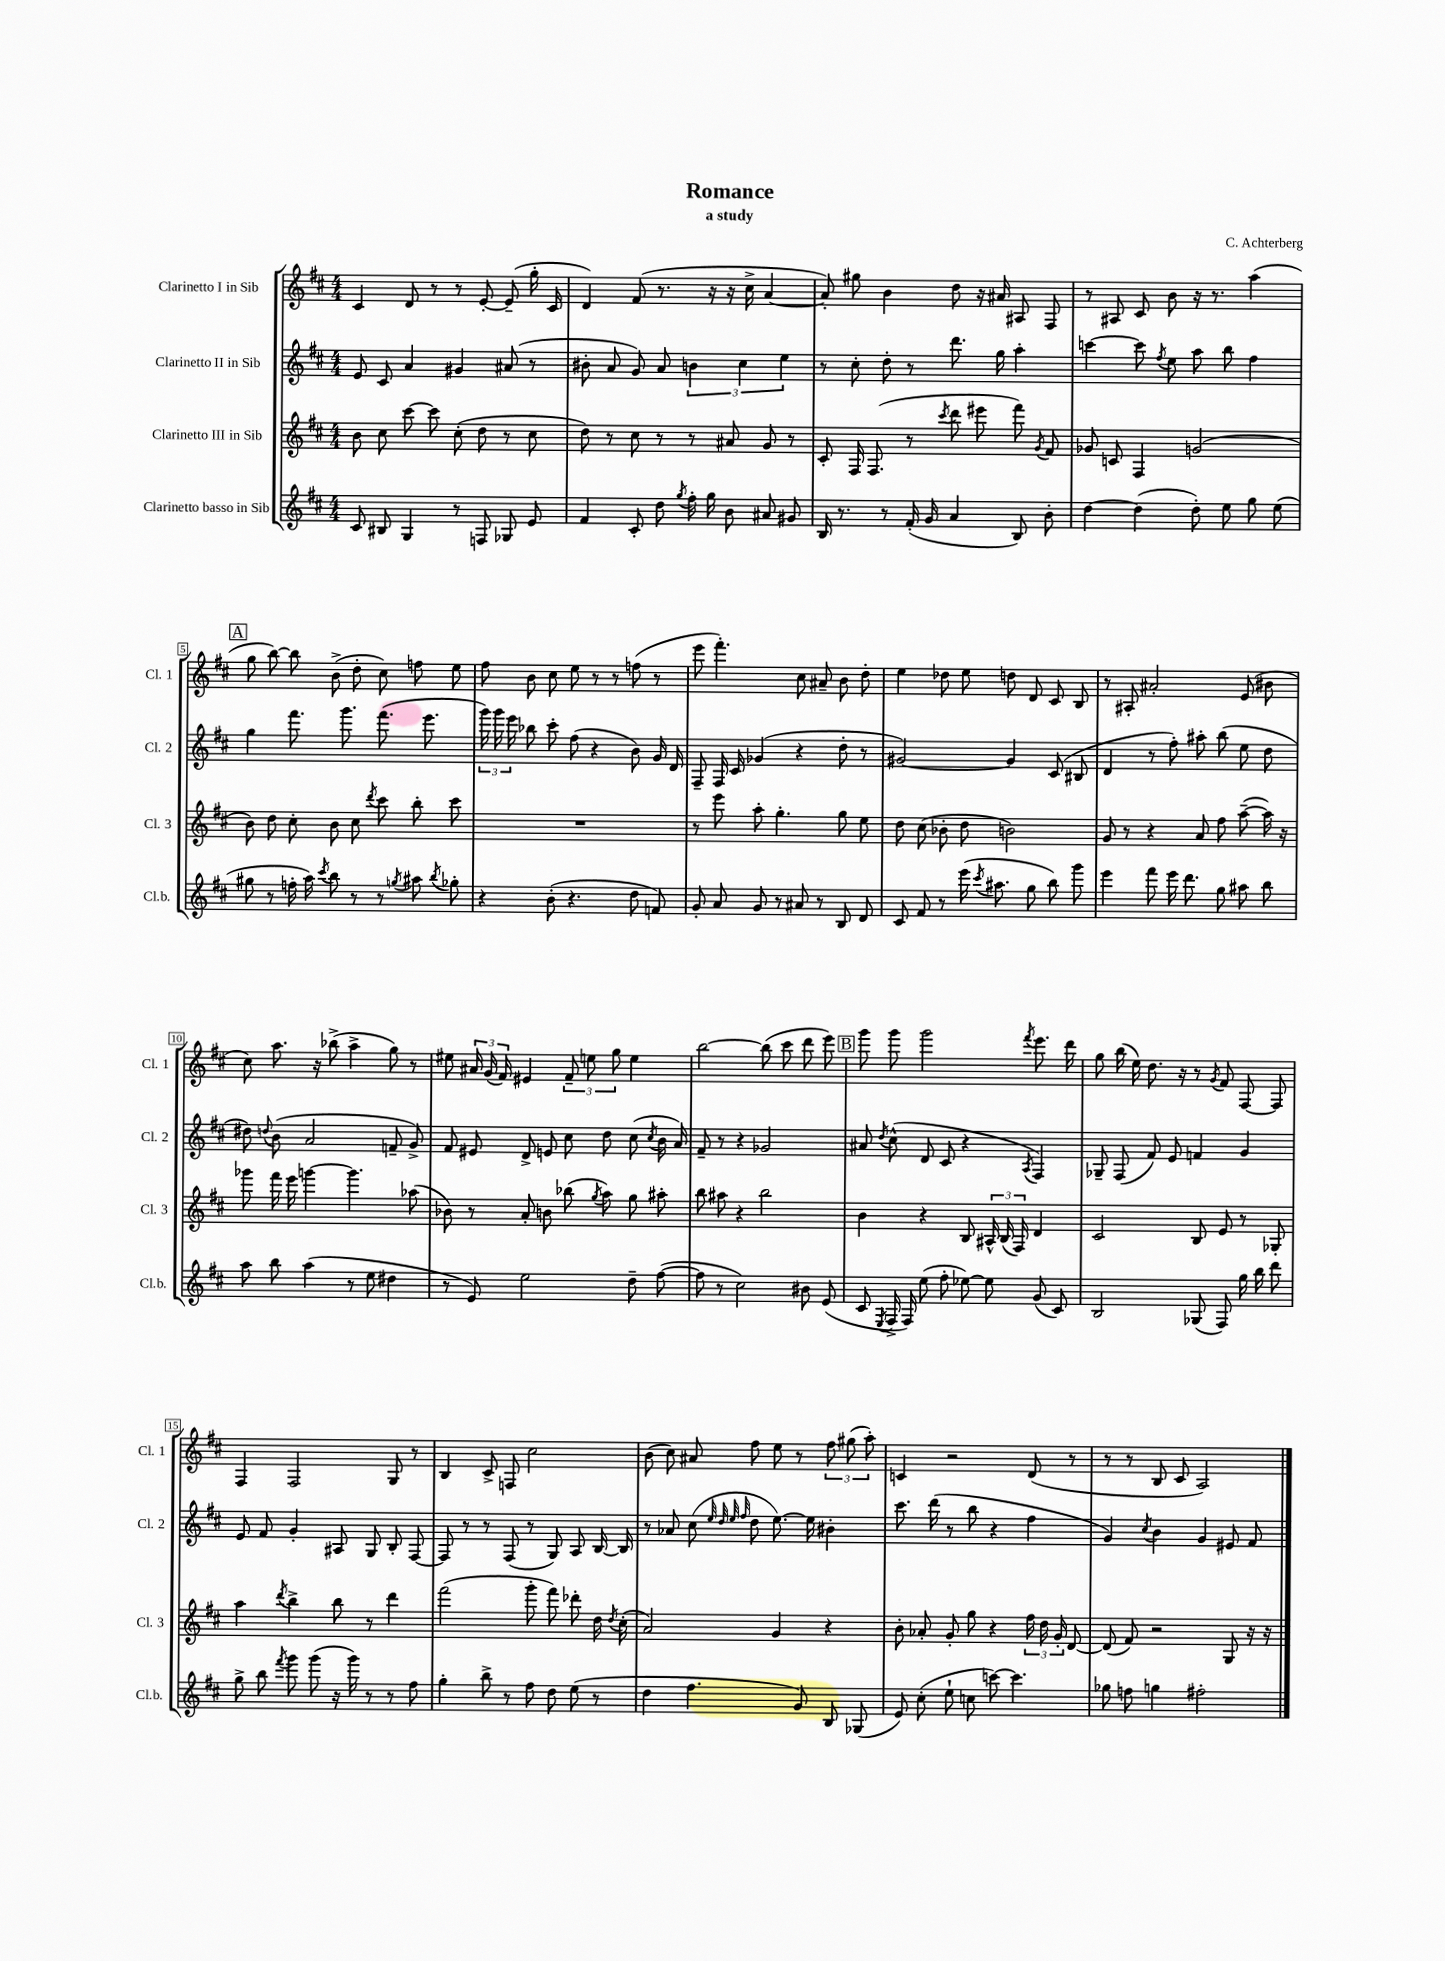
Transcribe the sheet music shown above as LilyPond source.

\header { title = "Romance" composer = "C. Achterberg" subtitle = "a study" }
<<
\new StaffGroup <<
\new Staff = "s0" \with { instrumentName = "Clarinetto I in Sib" shortInstrumentName = "Cl. 1" } {
    \clef treble \key d \major \numericTimeSignature \time 4/4
    \autoBeamOff cis'4 d'8 r8 r8 e'8~-. e'8--( g''16-. cis'16 |
    d'4) fis'8( r8. r16 r16 cis''16-> a'4~ |
    a'8-.) gis''8 b'4 d''8 r16 ais'16 ais8 fis8 |
    r8 ais8 cis'8 b'8 r16 r8. a''4( |
    \mark \markup { \box "A" } g''8 b''8~) b''8 b'8->( d''8-. cis''8) f''8 e''8 |
    fis''8 b'8 cis''8 e''8 r8 r8 f''8( r8 |
    e'''8 fis'''4.-.) cis''8 ais'8-- b'8 d''8-. |
    e''4 des''8 e''8 d''8 d'8 cis'8 b8 |
    r8 ais8-. ais'2-. e'8( bis'8 |
    cis''8) a''8. r16 bes''8->( a''4-> g''8) r8 |
    eis''8 \tuplet 3/2 { ais'16 g'16( fis'16) } eis'4 \tuplet 3/2 { fis'8-- e''8 g''8 } e''4 |
    b''2~ b''8( cis'''8 d'''8 e'''8) |
    \mark \markup { \box "B" } g'''8 g'''8 g'''2 \acciaccatura { fis'''8 } e'''8. d'''16 |
    g''8 b''16( e''16) d''8. r16 r8 \acciaccatura { g'8 } fis'8 fis8~ fis8 |
    fis4 fis2 g8 r8 |
    b4 cis'8-> f8 cis''2 |
    b'8( cis''8) ais'8 fis''8 e''8 r8 \tuplet 3/2 { fis''8 gis''8( a''8-.) } |
    c'4 r2 d'8( r8 |
    r8 r8 b8 cis'8 a2) \bar "|." |
}
\new Staff = "s1" \with { instrumentName = "Clarinetto II in Sib" shortInstrumentName = "Cl. 2" } {
    \clef treble \key d \major \numericTimeSignature \time 4/4
    \autoBeamOff e'8 cis'8 a'4 gis'4 ais'8( r8 |
    bis'8-. a'8 g'8) a'8 \tuplet 3/2 { b'4 cis''4 e''4 } |
    r8 cis''8-. d''8-. r8 d'''8. g''16 a''4-. |
    c'''4~ c'''8 \acciaccatura { fis''8 } e''8 a''8 b''8 fis''4 |
    \mark \markup { \box "A" } g''4 fis'''8. g'''8. fis'''8.( e'''8. |
    \tuplet 3/2 { g'''16) g'''16 e'''16 } bes''8 cis'''8-. fis''8( r4 b'8) g'16 d'16 |
    fis8-- fis16 cis'16 ges'4( r4 d''8-. r8 |
    gis'2~) gis'4 cis'8( bis8 |
    d'4 r8 fis''8-.) ais''8-. b''8( e''8 d''8 |
    dis''8) \appoggiatura { d''8 } b'8( a'2 f'8-- g'8->) |
    fis'8 eis'8 d'8-> e'8 cis''8 d''8 cis''8( \acciaccatura { cis''8 } b'16 a'16) |
    fis'8-- r8 r4 ges'2 |
    \mark \markup { \box "B" } ais'8 \acciaccatura { d''8 } cis''8-^( d'8 cis'8 r4 \acciaccatura { a8 } fis4) |
    ges8-- fis8( fis'8) e'8 f'4 g'4 |
    e'8 fis'8 g'4-. ais8 g8 b8-. fis8~ |
    fis8 r8 r8 fis8( r8 g8) a8 b16~ b16 |
    r8 aes'8 cis''8( \grace { e''32 d''32 e''32 fis''32 } d''8 e''8.~) e''16 bis'4-. |
    cis'''8. d'''16( r8 b''8 r4 fis''4 |
    g'4) \acciaccatura { cis''8 } b'4 g'4 eis'8 fis'8 \bar "|." |
}
\new Staff = "s2" \with { instrumentName = "Clarinetto III in Sib" shortInstrumentName = "Cl. 3" } {
    \clef treble \key d \major \numericTimeSignature \time 4/4
    \autoBeamOff b'8 cis''8 cis'''8~ cis'''8 cis''8-.( d''8 r8 cis''8 |
    d''8) r8 cis''8 r8 r8 ais'8 g'8 r8 |
    cis'8-. fis16 fis8.( r8 \acciaccatura { cis'''8 } d'''8 eis'''8 fis'''8) \acciaccatura { g'8 } fis'8 |
    ges'8 c'8 fis4 g'2( |
    \mark \markup { \box "A" } b'8) d''8 cis''8-. b'8 cis''8 \acciaccatura { d'''8 } cis'''8 b''8-. cis'''8 |
    R1 |
    r8 e'''8 a''8-. g''4.-. g''8 e''8 |
    d''8 cis''8( bes'8-. d''8 b'2) |
    g'8 r8 r4 a'8 fis''8 a''8~--( a''16) r16 |
    ges'''8 fis'''16 e'''16 g'''4~ g'''4. aes''8( |
    bes'8) r8 a'8-. b'8 bes''8( \acciaccatura { g''8 } a''8) g''8 ais''8-. |
    b''8 ais''8 r4 b''2 |
    \mark \markup { \box "B" } b'4 r4 b8 \tuplet 3/2 { ais16-^ b16( fis16) } d'4 |
    cis'2 b8 e'8 r8 ges8-. |
    a''4 \acciaccatura { d'''8 } b''4-> b''8 r8 d'''4 |
    fis'''2( g'''8-. fis'''8) des'''8-. d''16 \acciaccatura { d''8 } cis''16-.( |
    a'2) g'4 r4 |
    b'8-. aes'8-. g'8-. g''8 r4 \tuplet 3/2 { fis''16 d''16 g'16-. } d'8~ |
    d'8( fis'8) r2 g8 r16 r16 \bar "|." |
}
\new Staff = "s3" \with { instrumentName = "Clarinetto basso in Sib" shortInstrumentName = "Cl.b." } {
    \clef treble \key d \major \numericTimeSignature \time 4/4
    \autoBeamOff cis'8 bis8 g4 r8 f8 ges8 e'8 |
    fis'4 cis'8-. d''8 \acciaccatura { g''8 } fis''16-. g''16 b'8 ais'8 gis'8 |
    b16 r8. r8 fis'16-.( g'16 a'4 b8) b'8-. |
    d''4~ d''4( d''8-.) e''8 g''8 e''8( |
    \mark \markup { \box "A" } gis''8 r8 f''16-. a''16) \acciaccatura { cis'''8 } b''8 r8 r8 \acciaccatura { g''8 } ais''8 \acciaccatura { b''8 } ges''8-. |
    r4 b'8-.( r4. d''8 f'8) |
    g'8-. a'8 g'8 r8 ais'8 r8 b8 d'8 |
    cis'8 fis'8 r8 e'''16( \acciaccatura { cis'''8 } ais''8. g''8 b''8) g'''8 |
    e'''4 fis'''8 e'''16 d'''8. g''8 ais''8 b''8 |
    a''8 b''8 a''4( r8 e''8 dis''4 |
    r8 e'8) e''2 d''8-- fis''8~( |
    fis''8 r8 cis''2) bis'8 e'8( |
    \mark \markup { \box "B" } cis'8 \acciaccatura { e8 } fis16-> fis16) e''8( fis''8-. ees''8~) ees''8 g'8( cis'8) |
    b2 ges8( fis8) g''16 b''16 d'''8 |
    g''8-> b''8 \acciaccatura { fis'''8 } g'''8 g'''8( r16 g'''16) r8 r8 fis''8 |
    g''4-. b''8-> r8 fis''8 d''8 e''8( r8 |
    d''4 fis''4. g'8) b8 ges8( |
    e'8) cis''8-.( e''8-! c''8 c'''8~) c'''4. |
    ges''8 f''8 g''4 fis''2-. \bar "|." |
}
>>
>>
\layout { \context { \Score \override BarNumber.stencil = #(make-stencil-boxer 0.1 0.3 ly:text-interface::print) } }
